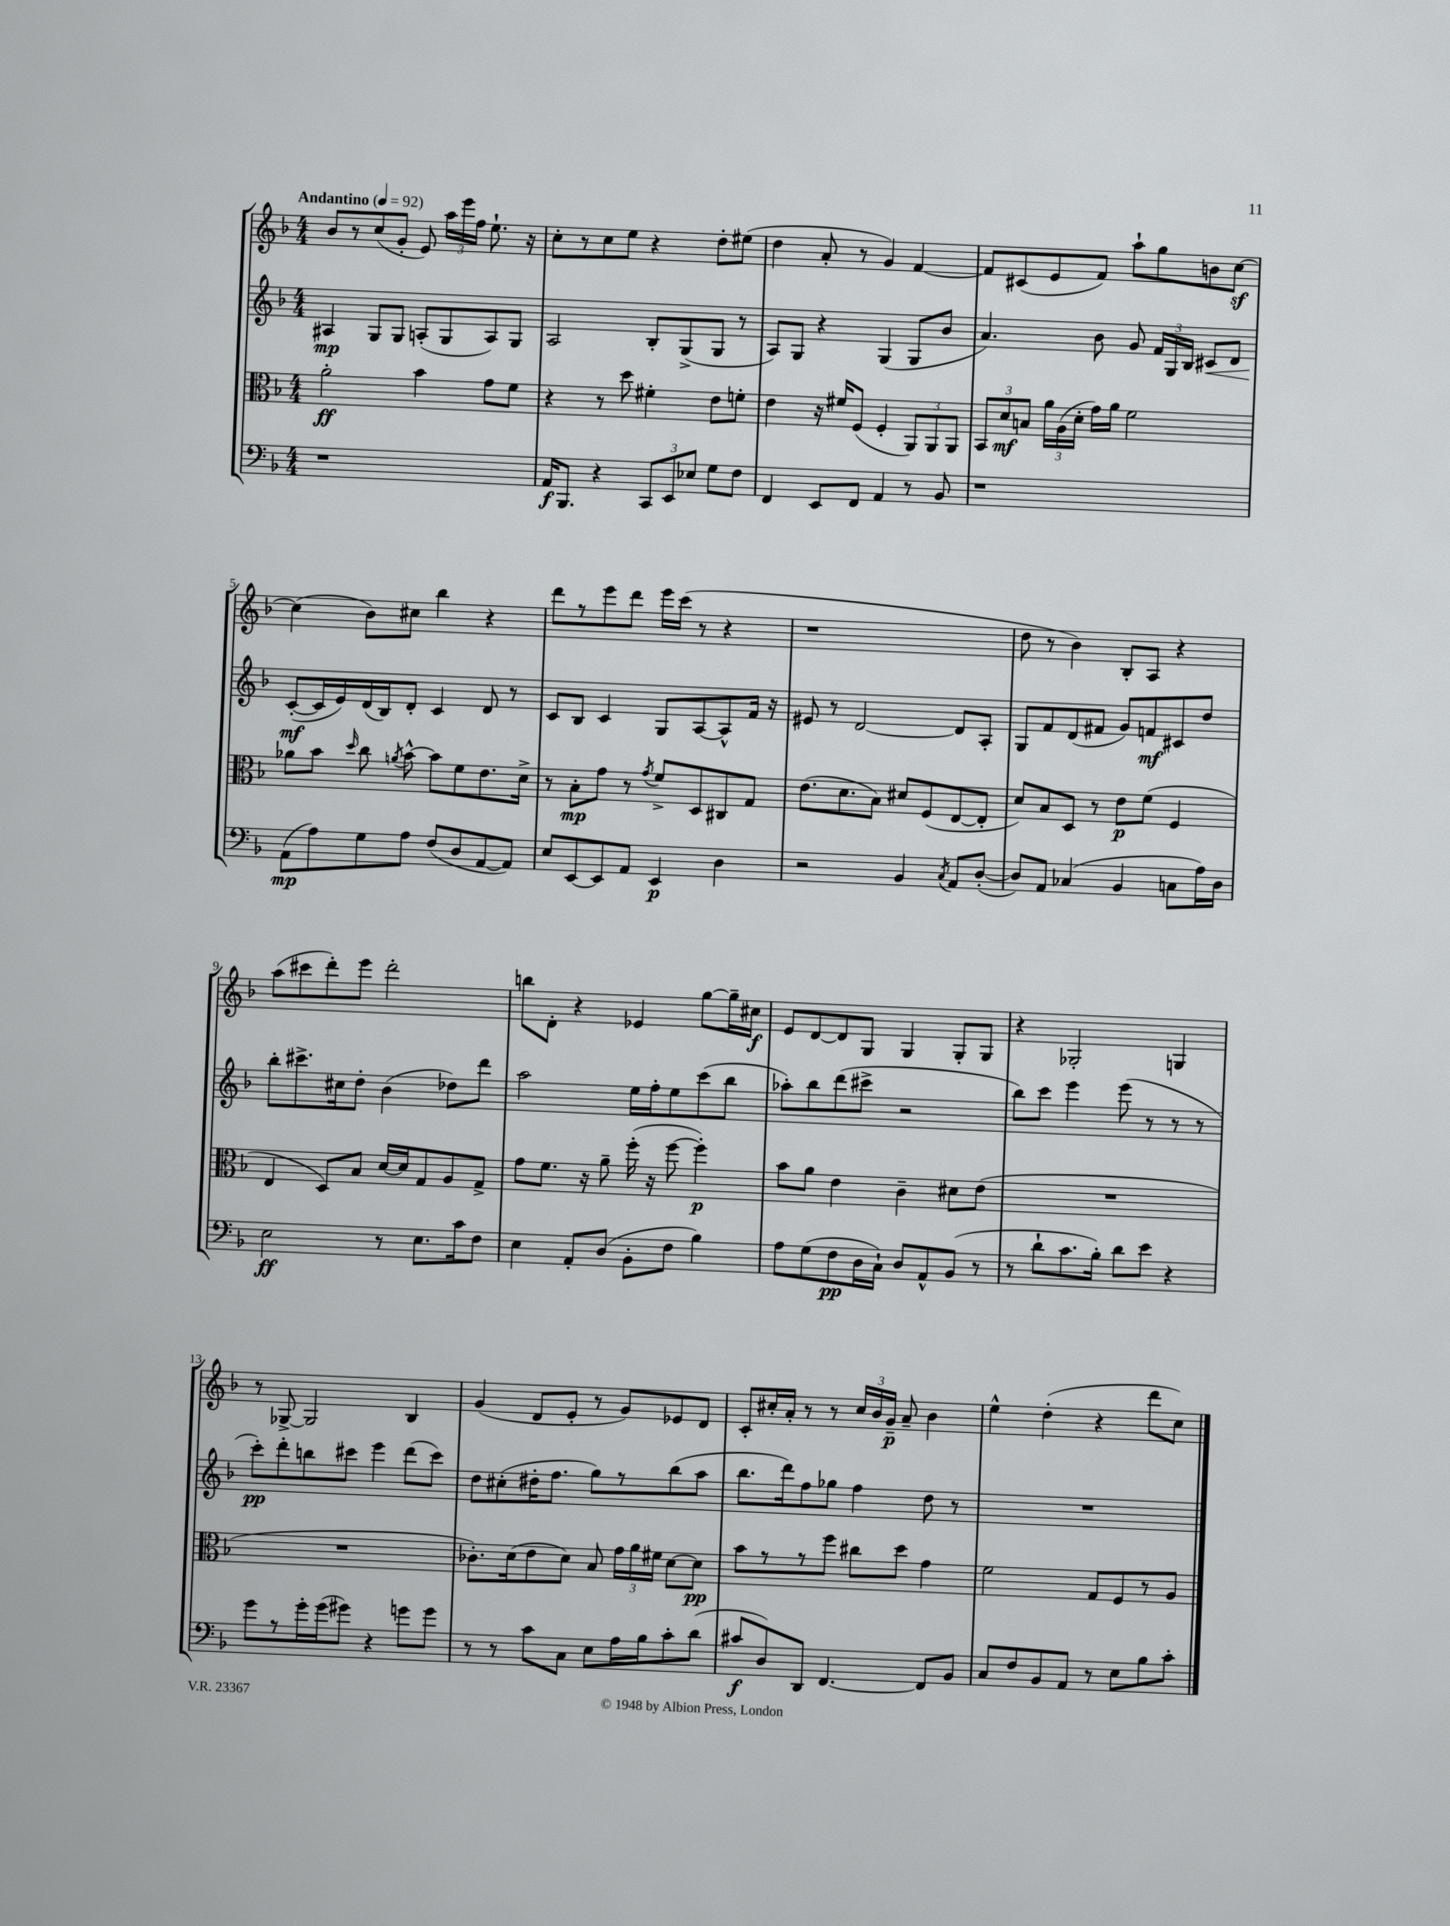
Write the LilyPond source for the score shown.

<<
\new StaffGroup <<
\new Staff = "s0" {
    \clef treble \key f \major \numericTimeSignature \time 4/4 \tempo "Andantino" 4 = 92
    \autoBeamOff bes'8[ r8 c''8( g'8]-. e'8) \tuplet 3/2 { a''16[ e'''16 f''16] } e''8.-! r16 |
    c''8[-. r8 c''8 e''8] r4 d''8[-. eis''8]( |
    d''4 a'8-. r8 g'4) f'4~ |
    f'8[ cis'8( e'8 f'8]) a''8[-! g''8 b'8 c''8]~\sf |
    c''4( bes'8[) cis''8] bes''4 r4 |
    d'''8[ r8 e'''8 d'''8] e'''16[ c'''16]( r8 r4 |
    r1 |
    d''8 r8 bes'4) bes8[-. a8] r4 |
    a''8[( cis'''8 d'''8-.) e'''8] d'''2-. |
    b''8[ d'8]-. r4 ees'4 g''8[~ g''16-- cis''16]\f |
    e'8[ d'8~ d'8 g8] g4 g8[-. g8] |
    r4 ges2-. g4 |
    r8 ges8~-> ges2 bes4 |
    g'4( d'8[ e'8]-. r8 g'8[) ees'8 d'8] |
    c'8[-. cis''16-. a'16]-. r8 r8 \tuplet 3/2 { cis''16[ bes'16 g'16]--\p } a'8-- bes'4 |
    e''4-^ d''4-.( r4 d'''8[ c''8]) \bar "|." |
}
\new Staff = "s1" {
    \clef treble \key f \major \numericTimeSignature \time 4/4
    \autoBeamOff ais4\mp g8[ g8] a8[-.( g8 a8) g8] |
    a2 bes8[-. g8->( g8] r8 |
    a8[) g8] r4 g4( g8[ bes'8] |
    a'4.) bes'8 g'8 \tuplet 3/2 { f'16[ g16 bes16] } cis'8[\< d'8] |
    c'8[~-.\mf\!( c'16 e'16) d'16( bes16) d'8]-. c'4 d'8 r8 |
    c'8[ bes8] c'4 g8[ a8~ a8-^ f'16] r16 |
    eis'8 r8 d'2~ d'8[ a8]-. |
    g8[ f'8 d'8( fis'8] g'8[) f'8\mf cis'8 d''8] |
    bes''8[-. cis'''8.-> cis''16 d''8]-. bes'4( des''8[) d'''8] |
    a''2 e''16[ f''16-. e''8 c'''8( bes''8] |
    aes''8[-.) bes''8 d'''8( cis'''8]-> r2 |
    bes''8[) c'''8] e'''4 e'''8( r8 r8 r8 |
    c'''8[-.\pp) d'''8-. b''8 cis'''8] e'''4 d'''8[( cis'''8]) |
    d''8[ cis''8-.( dis''16-. f''8.] g''8[) r8 bes''8( a''8] |
    bes''8.[ d'''16) f''8 ges''8] f''4 d''8 r8 |
    R1 \bar "|." |
}
\new Staff = "s2" {
    \clef alto \key f \major \numericTimeSignature \time 4/4
    \autoBeamOff a'2-.\ff bes'4 g'8[ f'8] |
    r4 r8 d''8 fis'4-. e'8[ f'8]-. |
    e'4 r16 fis'16[ f8]( f4-. \tuplet 3/2 { a,8[) a,8 a,8] } |
    \tuplet 3/2 { bes,8[ d'8\mf b8] } \tuplet 3/2 { a'16[ a16( d'16]-. } g'16[) a'16] f'2 |
    aes'8[ bes'8] \grace { d''16 } c''8 \acciaccatura { a'8 } bes'8~-^ bes'8[ f'8 e'8. d'16]-> |
    r8 bes8[-.\mp g'8] r8 \acciaccatura { g'8 } f'8[-> d8 cis8 g8] |
    e'8.[( d'8. bes8]) dis'8[ f8( e8~ e8]-. |
    d'8[) bes8 d8] r8 e'8[\p f'8]( f4 |
    e4 d8[) bes8] d'16[~ d'16 g8 a8 g8]-> |
    g'8[ f'8.] r16 a'8-- f''16-.( r16 f''8~ f''4-.\p) |
    bes'8[ a'8] e'4 c'4-- dis'8[ e'8]( |
    R1 |
    R1 |
    ces'8.[-.) d'16( e'8 d'8]) bes8 \tuplet 3/2 { g'16[ a'16 fis'16] } d'8[~ d'8]\pp |
    bes'8[ r8 r8 f''8] cis''8[ d''8] g'4 |
    f'2 g8[ f8 r8 a8] \bar "|." |
}
\new Staff = "s3" {
    \clef bass \key f \major \numericTimeSignature \time 4/4
    \autoBeamOff r1 |
    a,16[\f bes,,8.] r4 \tuplet 3/2 { c,8[ e,8 ees8] } g8[ f8] |
    f,4 e,8[ f,8] a,4 r8 bes,8 |
    r1 |
    a,8[\mp( a8) g8 a8] f8[( d8 a,8~ a,8]) |
    e8[ e,8~ e,8 a,8] e,4\p d4 |
    r2 bes,4 \acciaccatura { c8 } a,8[ d8]~-.( |
    d8[) a,8] ces4( bes,4 c8[ a16) d16] |
    e2\ff r8 e8.[ c'16 f8] |
    e4 a,8[-. d8]( bes,8[-. f8] bes4) |
    a8[ g8( f8\pp d16 c16]-!) d8[ a,8-^ bes,8]( r8 |
    r8 d'8[-! c'8. bes16]-.) d'8[ e'8] r4 |
    g'8[ r8 g'16-. g'16( gis'8]) r4 g'8[ g'8] |
    r8 r8 c'8[ c8] e8[ a16 bes16 c'8-. d'8]( |
    cis'8[\f d8) d,8] f,4.~ f,8[ bes,8] |
    c8[ f8 bes,8 a,8] r8 e8[ bes8 c'8]-. \bar "|." |
}
>>
>>
